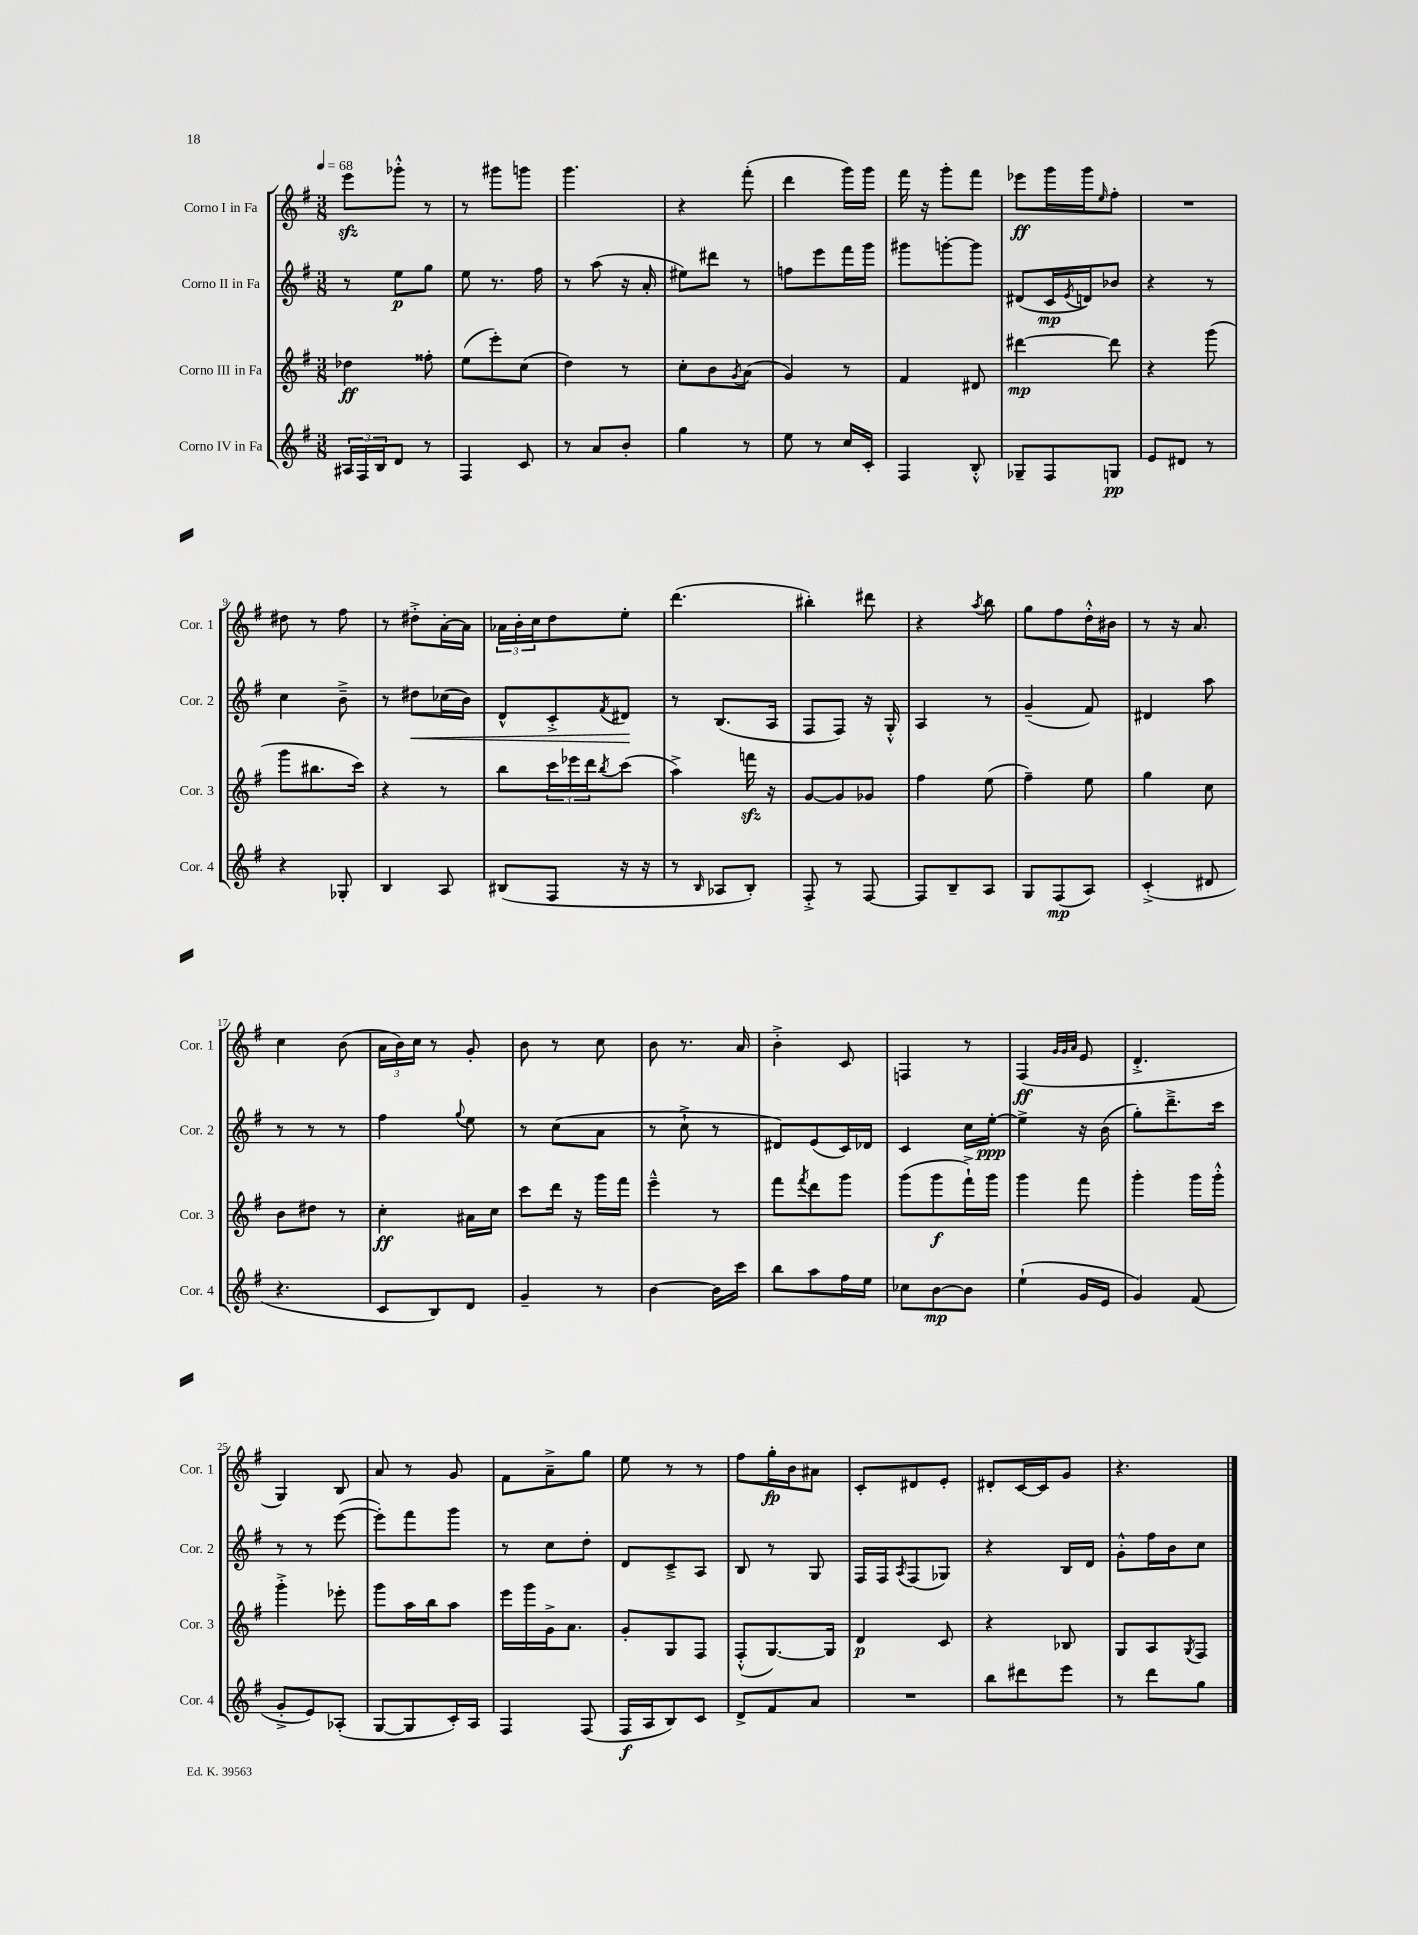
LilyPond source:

<<
\new StaffGroup <<
\new Staff = "s0" \with { instrumentName = "Corno I in Fa" shortInstrumentName = "Cor. 1" } {
    \clef treble \key g \major \numericTimeSignature \time 3/8 \tempo 4 = 68
    e'''8\sfz ges'''8-.-^ r8 |
    r8 gis'''8 g'''8 |
    g'''4. |
    r4 fis'''8-.( |
    d'''4 g'''16) g'''16 |
    fis'''16 r16 g'''8-. fis'''8 |
    ees'''8\ff g'''16 g'''16 \grace { e''16 } fis''8-. |
    R4. |
    dis''8 r8 fis''8 |
    r8 dis''8-.-> a'16~-. a'16 |
    \tuplet 3/2 { aes'16 b'16-. c''16 } d''8 e''8-. |
    d'''4.( |
    bis''4-.) dis'''8 |
    r4 \acciaccatura { a''8 } b''8 |
    g''8 fis''8 d''16-.-^ bis'16 |
    r8 r16 a'8. |
    c''4 b'8( |
    \tuplet 3/2 { a'16 b'16) c''16 } r8 g'8-. |
    b'8 r8 c''8 |
    b'8 r8. a'16 |
    b'4-.-> c'8 |
    f4 r8 |
    fis4\ff( \grace { g'32 g'32 a'32 } e'8 |
    d'4.-.-> |
    g4) b8 |
    a'8 r8 g'8 |
    fis'8 a'8---> g''8 |
    e''8 r8 r8 |
    fis''8 g''16-.\fp b'16 ais'8 |
    c'8-. dis'8 e'8-. |
    dis'8-. c'16~ c'16 g'8 |
    r4. \bar "|." |
}
\new Staff = "s1" \with { instrumentName = "Corno II in Fa" shortInstrumentName = "Cor. 2" } {
    \clef treble \key g \major \numericTimeSignature \time 3/8
    r8 e''8\p g''8 |
    e''8 r8. fis''16 |
    r8 a''8( r16 a'16-. |
    eis''8) dis'''8 r8 |
    f''8 e'''8 fis'''16 g'''16 |
    gis'''8 g'''8~-. g'''8 |
    dis'8( c'16\mp \acciaccatura { e'8 } d'16) bes'8 |
    r4 r8 |
    c''4 b'8---> |
    r8 dis''8\< ces''16( b'16) |
    d'8-^ c'8-.-> \acciaccatura { fis'8 } dis'8\! |
    r8 b8.( a16 |
    fis8 fis8) r16 g16-.-^ |
    a4 r8 |
    g'4--( fis'8) |
    dis'4 a''8 |
    r8 r8 r8 |
    fis''4 \appoggiatura { g''8 } e''8 |
    r8 c''8( a'8 |
    r8 c''8-!-> r8 |
    dis'8) e'8( c'16) des'16 |
    c'4 c''16 e''16~-.\ppp |
    e''4-> r16 b'16( |
    g''8-.) d'''8.---> c'''16 |
    r8 r8 e'''8~( |
    e'''8-.) fis'''8 g'''8 |
    r8 c''8 d''8-. |
    d'8 c'8---> a8 |
    b8 r8 g8 |
    fis16 fis16 \acciaccatura { a8 } fis8( ges8) |
    r4 b16 d'16 |
    g'8-.-^ fis''16 b'16 c''8 \bar "|." |
}
\new Staff = "s2" \with { instrumentName = "Corno III in Fa" shortInstrumentName = "Cor. 3" } {
    \clef treble \key g \major \numericTimeSignature \time 3/8
    des''4\ff fisis''8-. |
    e''8( e'''8-.) c''8( |
    d''4) r8 |
    c''8-. b'8 \acciaccatura { g'8 } a'8( |
    g'4) r8 |
    fis'4 dis'8 |
    dis'''4~\mp dis'''8 |
    r4 g'''8( |
    g'''8 bis''8. c'''16) |
    r4 r8 |
    b''8 \tuplet 3/2 { c'''16 ees'''16 d'''16 } \acciaccatura { b''8 } c'''8( |
    a''4->) f'''16\sfz r16 |
    g'8~ g'8 ges'8 |
    fis''4 e''8( |
    fis''4--) e''8 |
    g''4 c''8 |
    b'8 dis''8 r8 |
    c''4-.\ff ais'16 c''16 |
    c'''8 d'''16 r16 g'''16 fis'''16 |
    e'''4---^ r8 |
    fis'''8 \acciaccatura { fis'''8 } d'''8 g'''8 |
    g'''8( g'''8\f fis'''16-!->) g'''16 |
    g'''4 fis'''8 |
    g'''4-. g'''16 g'''16-.-^ |
    g'''4-.-> ees'''8-. |
    g'''8 a''16 b''16 a''8 |
    e'''16 g'''16 g'16-> a'8. |
    g'8-. g8 fis8 |
    fis8-.-^( g8.~) g16 |
    d'4\p c'8 |
    r4 bes8 |
    g8 a8 \acciaccatura { g8 } fis8 \bar "|." |
}
\new Staff = "s3" \with { instrumentName = "Corno IV in Fa" shortInstrumentName = "Cor. 4" } {
    \clef treble \key g \major \numericTimeSignature \time 3/8
    \tuplet 3/2 { ais16 fis16 b16 } d'8 r8 |
    fis4 c'8 |
    r8 a'8 b'8-. |
    g''4 r8 |
    e''8 r8 c''16 c'16-. |
    fis4 b8-.-^ |
    ges8-- fis8 g8\pp |
    e'8 dis'8 r8 |
    r4 ges8-. |
    b4 a8 |
    bis8( fis8 r16 r16 |
    r8 \grace { b16 } aes8 b8-.) |
    fis8-.-> r8 fis8~ |
    fis8 b8-- a8 |
    g8 fis8\mp( a8) |
    c'4-.->( dis'8 |
    r4. |
    c'8 b8) d'8 |
    g'4-- r8 |
    b'4~ b'16 c'''16 |
    b''8 a''8 fis''16 e''16 |
    ces''8 b'8~\mp b'8 |
    e''4-!( g'16 e'16 |
    g'4) fis'8( |
    g'8-.-> e'8) aes8-.( |
    g8~ g8 c'16-.) a16 |
    fis4 fis8( |
    fis16\f a16 b8) c'8 |
    d'8-> fis'8 a'8 |
    R4. |
    b''8 dis'''8 e'''8 |
    r8 d'''8 g''8 \bar "|." |
}
>>
>>
